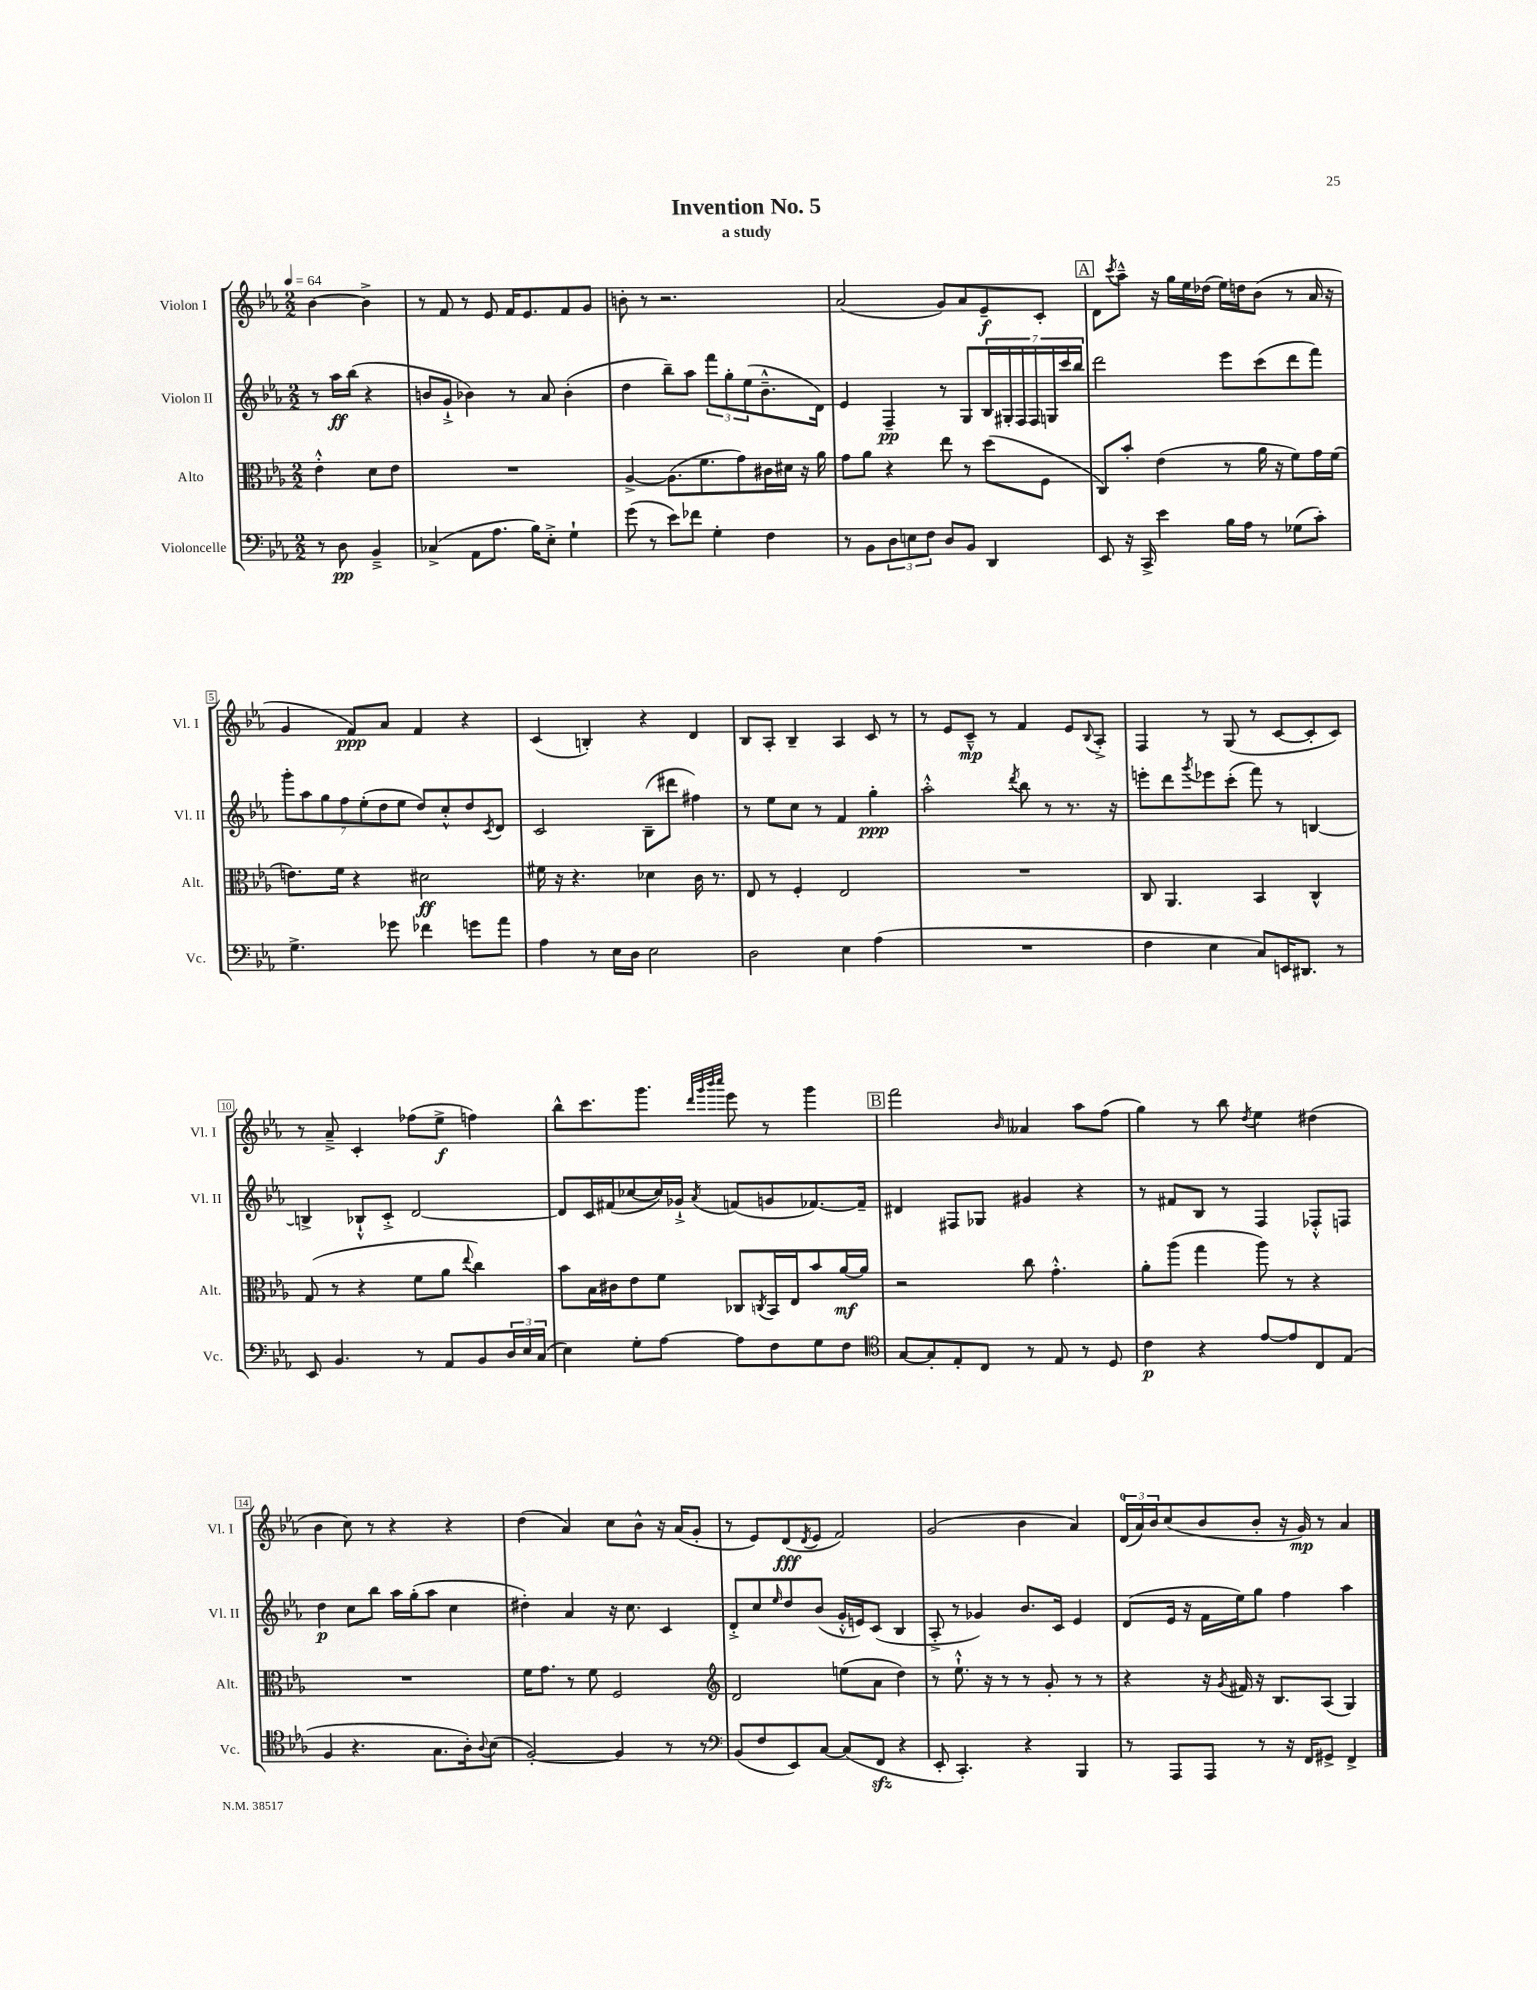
\header { title = "Invention No. 5" subtitle = "a study" }
<<
\new StaffGroup <<
\new Staff = "s0" \with { instrumentName = "Violon I" shortInstrumentName = "Vl. I" } {
    \clef treble \key ees \major \numericTimeSignature \time 2/2 \partial 2 \tempo 4 = 64
    bes'4~ bes'4-> |
    r8 f'8 r8 ees'8 f'16 ees'8. f'8 g'8 |
    b'8-. r8 r2. |
    aes'2( g'8) aes'8 ees'8--\f c'8-. |
    \mark \markup { \box "A" } d'8 \acciaccatura { c'''8 } aes''8---^ r16 g''16 ees''16 des''16( ees''16) d''16 bes'8( r8 aes'16 r16 |
    g'4 f'8\ppp) aes'8 f'4 r4 |
    c'4( b4-.) r4 d'4 |
    bes8 aes8-. bes4-- aes4 c'8 r8 |
    r8 ees'8 c'8---^\mp r8 f'4 ees'8 \appoggiatura { bes8 } aes8-.-> |
    f4 r8 g8( r8 c'8~ c'8-. c'8) |
    r8 aes'8---> c'4-. fes''8( ees''8->\f f''4) |
    bes''8-^ c'''8. g'''8. \grace { d'''32 g'''32 bes'''32 c''''32 } ees'''8 r8 g'''4 |
    \mark \markup { \box "B" } f'''2 \grace { bes'16 } aeses'4 aes''8 f''8( |
    g''4) r8 bes''8 \acciaccatura { d''8 } ees''4 dis''4( |
    bes'4 c''8) r8 r4 r4 |
    d''4( aes'4) c''8 bes'8-^ r16 aes'16( g'8-. |
    r8 ees'8) d'8\fff( \acciaccatura { d'8 } ees'8 f'2) |
    g'2( bes'4 aes'4) |
    \tuplet 3/2 { d'16-0( aes'16) bes'16 } c''8( bes'8 bes'8-. r16 g'16\mp) r8 aes'4 \bar "|." |
}
\new Staff = "s1" \with { instrumentName = "Violon II" shortInstrumentName = "Vl. II" } {
    \clef treble \key ees \major \numericTimeSignature \time 2/2 \partial 2
    r8 aes''16\ff bes''16( r4 |
    b'8 g'8-!-> bes'4) r8 aes'8 bes'4-.( |
    d''4 bes''8--) aes''8 \tuplet 3/2 { f'''8 g''8-. ees''8( } bes'8.---^ d'16) |
    ees'4 f4--\pp r8 g8 \tuplet 7/4 { bes16 gis16-. f16 f16 g16 c'''16 bes''16 } |
    \mark \markup { \box "A" } d'''2 ees'''8 c'''8( d'''8 f'''8) |
    \tuplet 7/4 { g'''8-. aes''8 g''8 f''8 ees''8-.( d''8 ees''8 } d''8) c''8-.-^ d''8 \acciaccatura { c'8 } d'8 |
    c'2 bes8--( dis'''8 fis''4) |
    r8 ees''8 c''8 r8 f'4 g''4-.\ppp |
    aes''2-.-^ \acciaccatura { d'''8 } bes''8 r8 r8. r16 |
    e'''8-. d'''8 \acciaccatura { g'''8 } ees'''8 c'''8-.( f'''8) r8 b4~ |
    b4-> bes8-!-^ c'8-.-> d'2~ |
    d'8 c'16 fis'16( ces''8~ ces''16) ges'16-!-> \acciaccatura { aes'8 } f'8( g'8 fes'8.~) fes'16-- |
    \mark \markup { \box "B" } dis'4 fis8 ges8 gis'4 r4 |
    r8 fis'8 bes8 r8 f4 fes8-.-^ f8 |
    d''4\p c''8 bes''8 aes''16 g''16-.( aes''8 c''4 |
    dis''4-.) aes'4 r16 c''8. c'4 |
    d'8-.-> c''8 \grace { ees''16 } d''8 bes'8( g'16-.-^ e'16) c'8( bes4 |
    aes8-.-> r8 ges'4) bes'8. c'16 ees'4 |
    d'8( ees'16 r16 f'16 ees''16) g''8 f''4 aes''4 \bar "|." |
}
\new Staff = "s2" \with { instrumentName = "Alto" shortInstrumentName = "Alt." } {
    \clef alto \key ees \major \numericTimeSignature \time 2/2 \partial 2
    ees'4-.-^ d'8 ees'8 |
    R1 |
    aes4~-> aes8.( f'8. g'8) cis'16 dis'16 r16 aes'16 |
    g'8 aes'8 r4 ees''8 r8 d''8( f8 |
    \mark \markup { \box "A" } c8) bes'8-. ees'4( r8 aes'16 r16 f'8) g'16 f'16( |
    e'8.) f'16 r4 dis'2\ff |
    fis'16 r16 r4. des'4 c'16 r8. |
    ees8 r8 f4-. ees2 |
    R1 |
    c8 aes,4. bes,4 c4-^ |
    g8( r8 r4 f'8 aes'8 \appoggiatura { ees''8 } c''4) |
    bes'8 bes16 cis'16 ees'8 f'8 ces8 \acciaccatura { c8 } bes,16 ees16 bes'8 aes'16~\mf aes'16 |
    \mark \markup { \box "B" } r2 c''8 g'4.-.-^ |
    aes'8-. aes''8( g''4 aes''8) r8 r4 |
    R1 |
    f'16 g'8. r8 f'8 f2 |
    \clef treble d'2 e''8( aes'8 d''4) |
    r8 ees''8.-!-^ r16 r8 r8 g'8-. r8 r8 |
    r4 r16 \acciaccatura { g'8 } fis'16 r16 bes8. aes8( g4) \bar "|." |
}
\new Staff = "s3" \with { instrumentName = "Violoncelle" shortInstrumentName = "Vc." } {
    \clef bass \key ees \major \numericTimeSignature \time 2/2 \partial 2
    r8 d8\pp bes,4---> |
    ces4->( aes,8 aes8. bes16) ees8-.-> g4-! |
    g'8( r8 ees'8) fes'8 g4-. f4 |
    r8 bes,8 \tuplet 3/2 { d8 e8 f8 } d8 bes,8 d,4 |
    \mark \markup { \box "A" } ees,8 r16 c,16-> ees'4 bes16 aes16 r8 ges8( c'8-.) |
    g4.-> ges'8 fes'4 g'8 aes'8 |
    aes4 r8 ees16 d16 ees2 |
    d2 ees4 aes4( |
    R1 |
    f4 ees4 c8) e,16 dis,8. r8 |
    ees,8 bes,4. r8 aes,8 bes,8 \tuplet 3/2 { d16 ees16 c16( } |
    ees4) g8-. aes8~ aes8 f8 g8 f8 |
    \mark \markup { \box "B" } \clef tenor g8~ g8-. ees8-. c8 r8 ees8 r8 d8 |
    c'4\p r4 ees'8~ ees'8 c8 ees8( |
    f4 r4. g8. aes16-.) \appoggiatura { aes8 } bes8( |
    f2~-.) f4 r8 r8 |
    \clef bass bes,8( f8 ees,8) c8~ c8( f,8\sfz r4 |
    ees,8-. c,4.-.) r4 bes,,4 |
    r8 aes,,8 aes,,8 r8 r16 f,16 gis,8-> f,4-> \bar "|." |
}
>>
>>
\layout { \context { \Score \override BarNumber.stencil = #(make-stencil-boxer 0.1 0.3 ly:text-interface::print) } }
